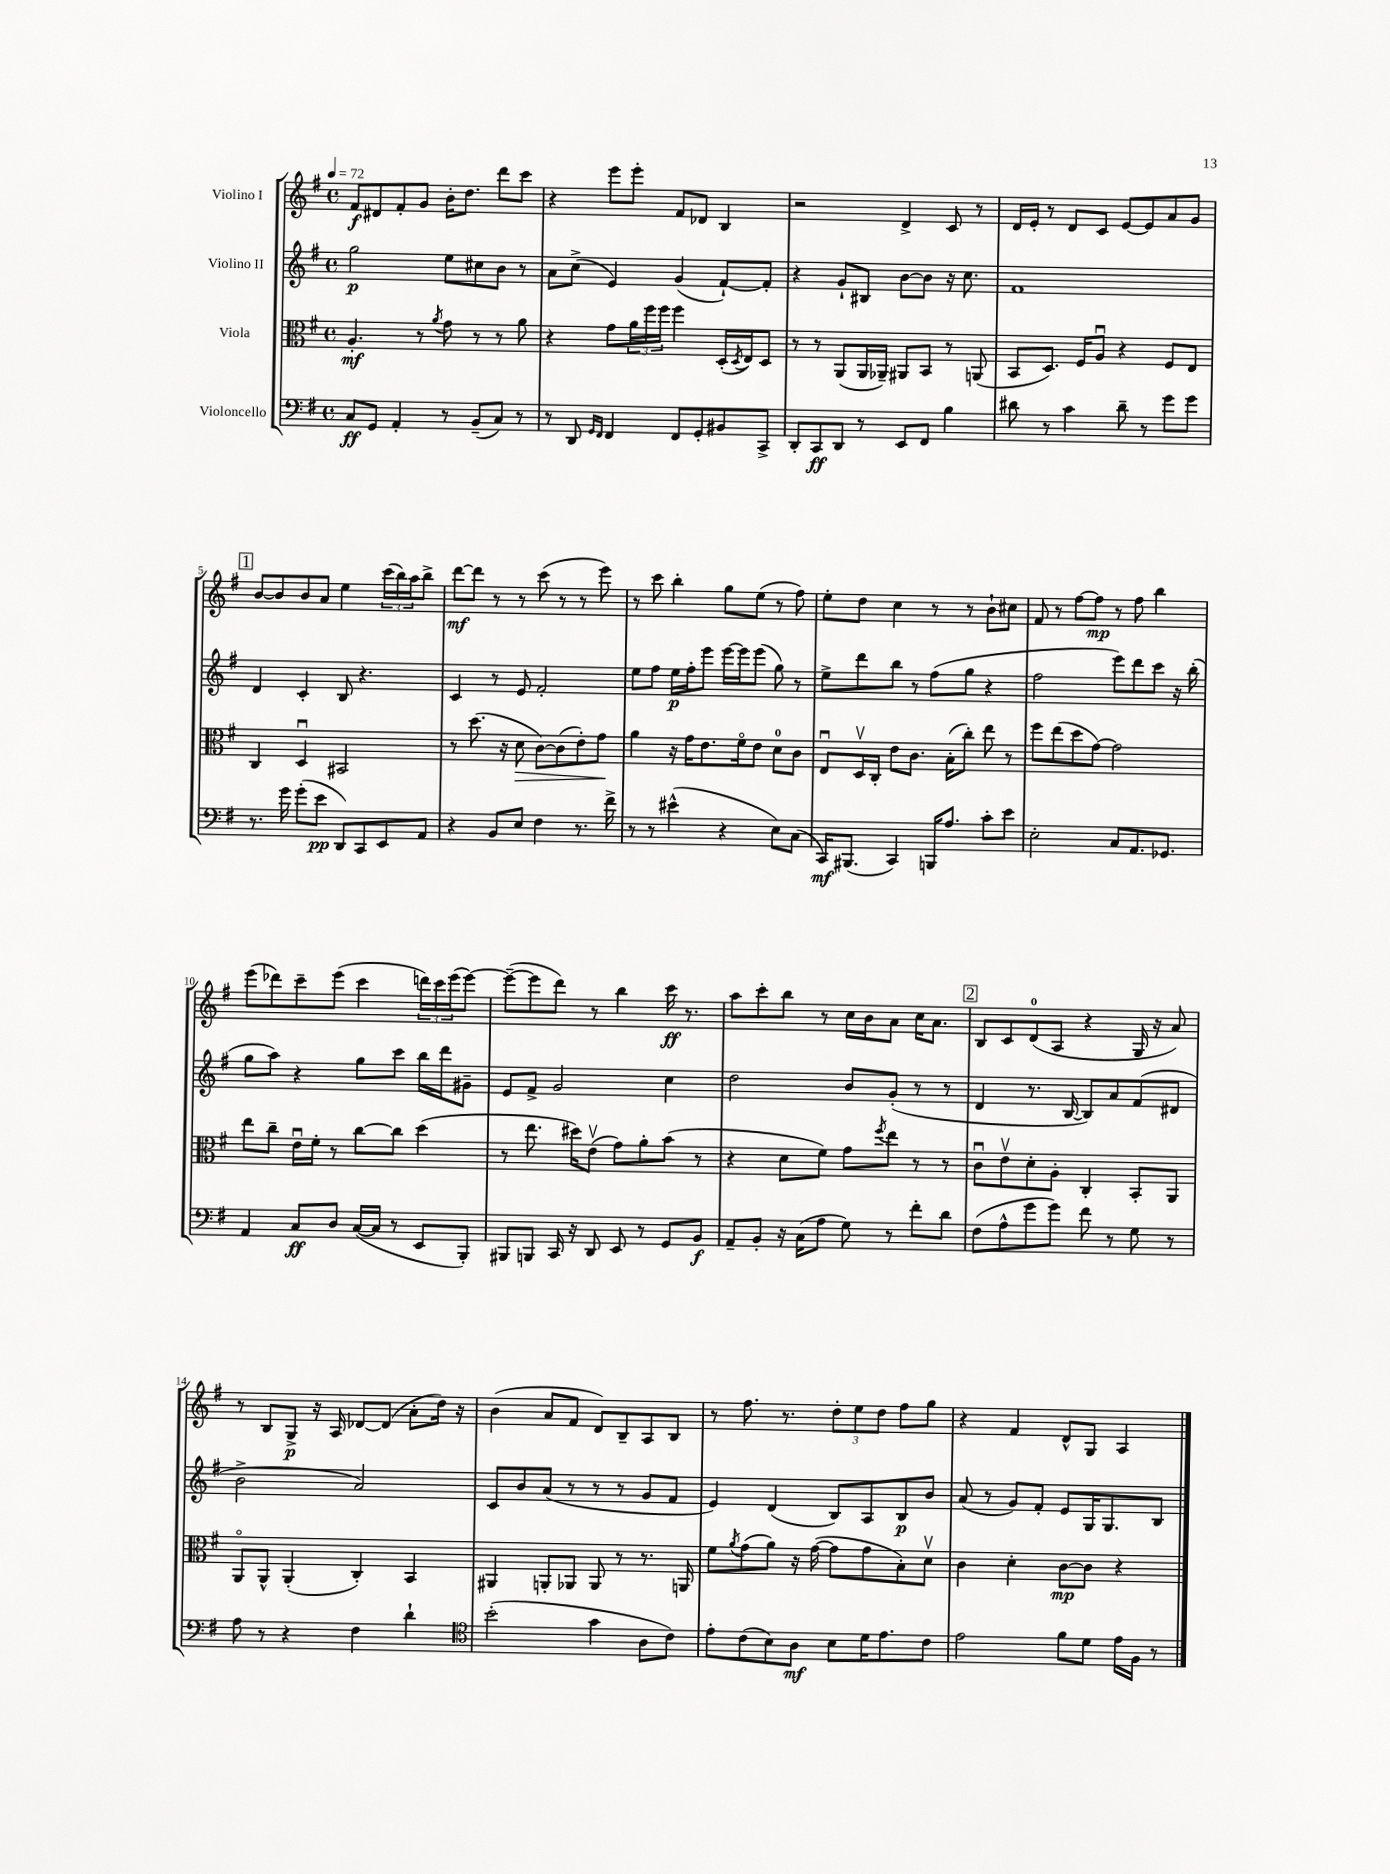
<<
\new StaffGroup <<
\new Staff = "s0" \with { instrumentName = "Violino I" } {
    \clef treble \key g \major \defaultTimeSignature \time 4/4 \tempo 4 = 72
    fis'8\f dis'8 fis'8-. g'8 b'16-. d''8. d'''8 c'''8 |
    r4 e'''8 e'''8-. fis'8 des'8 b4 |
    r2 d'4-> c'8 r8 |
    d'16 e'16-. r8 d'8 c'8 e'8~ e'8 a'8 g'8 |
    \mark \markup { \box "1" } b'8~ b'8 b'8 a'8 e''4 \tuplet 3/2 { c'''16( b''16) a''16 } b''8-> |
    d'''8~\mf d'''8 r8 r8 c'''8( r8 r8 e'''8) |
    r8 c'''8 b''4-. g''8 e''8( r8 fis''8) |
    e''8-. d''8 c''4 r8 r8 b'8-! cis''8 |
    fis'8 r8 fis''8~ fis''8\mp r8 fis''8 b''4 |
    e'''8( des'''8) c'''8-- e'''8( c'''4 \tuplet 3/2 { d'''16) c'''16 e'''16( } e'''8~) |
    e'''8~--( e'''8 d'''8) r8 b''4 c'''16\ff r8. |
    a''8 c'''8-. b''8 r8 c''16 b'16 a'8 c''16 a'8. |
    \mark \markup { \box "2" } b8 c'8 d'8-0( a8 r4 g16 r16 a'8) |
    r8 b8 g8->\p r16 a16 des'8~ des'8( a'8-. d''16) r16 |
    b'4( a'8 fis'8 d'8) b8-- a8 b8 |
    r8 fis''8. r8. \tuplet 3/2 { d''8-. e''8 d''8 } fis''8 g''8 |
    r4 fis'4 d'8-^ g8 a4 \bar "|." |
}
\new Staff = "s1" \with { instrumentName = "Violino II" } {
    \clef treble \key g \major \defaultTimeSignature \time 4/4
    g''2\p e''8 cis''8 b'8 r8 |
    a'8 c''8->( e'4) g'4( fis'8~-!) fis'8-. |
    r4 g'8-! bis8 b'8~ b'8 r16 c''8. |
    fis'1 |
    \mark \markup { \box "1" } d'4 c'4-. b8 r4. |
    c'4 r8 e'8 fis'2-. |
    e''8 fis''8 e''16\p fis''16-. e'''8 e'''16~ e'''16 e'''8( g''8) r8 |
    e''8-> d'''8 b''8 r8 fis''8( g''8 r4 |
    fis''2 e'''8) d'''8 c'''8 r16 b''16-.( |
    g''8 a''8) r4 g''8 c'''8 b''16 d'''16 gis'8-- |
    e'8 fis'8-> g'2 c''4 |
    d''2 b'8 g'8-.( r8 r8 |
    \mark \markup { \box "2" } d'4 r8. b16~ b8) a'8 fis'8( dis'8 |
    b'2-> a'2) |
    c'8 b'8 a'8( r8 r8 r8 g'8 fis'8 |
    e'4) d'4( b8) a8 b8\p b'8 |
    a'8( r8 g'8) fis'8-. e'8 g16 g8. b8 \bar "|." |
}
\new Staff = "s2" \with { instrumentName = "Viola" } {
    \clef alto \key g \major \defaultTimeSignature \time 4/4
    a4.-.\mf r8 \acciaccatura { a'8 } g'8 r8 r8 a'8 |
    r4 g'8 \tuplet 3/2 { a'16 fis''16 fis''16 } fis''4 d16-.( \acciaccatura { d8 } e16) d8 |
    r8 r8 a,8( a,16 aes,16--) ais,8 b,8 r8 a,8( |
    b,8 d8.) fis16 a8\downbow r4 fis8 e8 |
    \mark \markup { \box "1" } c4 d4\downbow bis,2 |
    r8 d''8.( r16 d'8\> c'8~) c'8( e'8-.) g'8\! |
    a'4 r16 g'16 e'8. fis'16\flageolet e'8 d'8-0 c'8 |
    e8\downbow d16\upbow c16-. e'8 c'8. b16-.( c''8-.) e''8 r8 |
    fis''8 e''8( d''8 g'8~) g'2 |
    e''8 c''8-- e'16\downbow fis'16-. r8 c''8~ c''8 d''4( |
    r8 e''8. dis''16) e'8\upbow( g'8) a'8-. b'8( r8 |
    r4 d'8 fis'8) g'8 \acciaccatura { fis''8 } e''8 r8 r8 |
    \mark \markup { \box "2" } c'8\downbow e'8\upbow d'8-. a8-. c4-. b,8-. a,8 |
    a,8\flageolet a,8-^ a,4-.( c4-.) b,4 |
    ais,4 a,8-. aes,8 aes,8 r8 r8. a,16 |
    fis'8 \acciaccatura { a'8 } g'8( a'8) r16 g'16~( g'8 g'8 b8-.) d'8\upbow |
    c'4 d'4-. c'8~\mp c'8 r4 \bar "|." |
}
\new Staff = "s3" \with { instrumentName = "Violoncello" } {
    \clef bass \key g \major \defaultTimeSignature \time 4/4
    c8\ff g,8 a,4-. r8 b,8--( c8) r8 |
    r8 d,8 \grace { g,16 fis,16 } fis,4 fis,8 g,8-. bis,8 c,8-> |
    d,8-. c,8\ff d,8 r8 e,8 fis,8 b4 |
    dis'8 r8 c'4 dis'8-- r8 g'8 g'8 |
    \mark \markup { \box "1" } r8. g'16 g'8-.( e'8\pp d,8) c,8 e,8 a,8 |
    r4 b,8 e8 fis4 r8. fis'16-> |
    r8 r8 eis'4-^( r4 e8) c8( |
    c,16\mf) bis,,8.( c,4) b,,16 a8. c'8-. e'8 |
    e2-. c8 a,8. ges,8. |
    a,4 c8\ff d8 c16~( c16 r8 e,8 b,,8-.) |
    bis,,8 b,,8 c,16 r16 d,8 e,8 r8 g,8 b,8\f |
    a,8-- b,8-. r16 c16( a8 g8) r8 fis'8-. d'8 |
    \mark \markup { \box "2" } fis8( a8-^ g'8 g'8) fis'8 r8 g8 r8 |
    a8 r8 r4 fis4 d'4-! |
    \clef tenor b'2-.( g'4 a8 c'8) |
    e'8-. c'8( b8) a8\mf b8 d'16 e'8. c'8 |
    e'2 fis'8 d'8 e'16 fis16 r8 \bar "|." |
}
>>
>>
